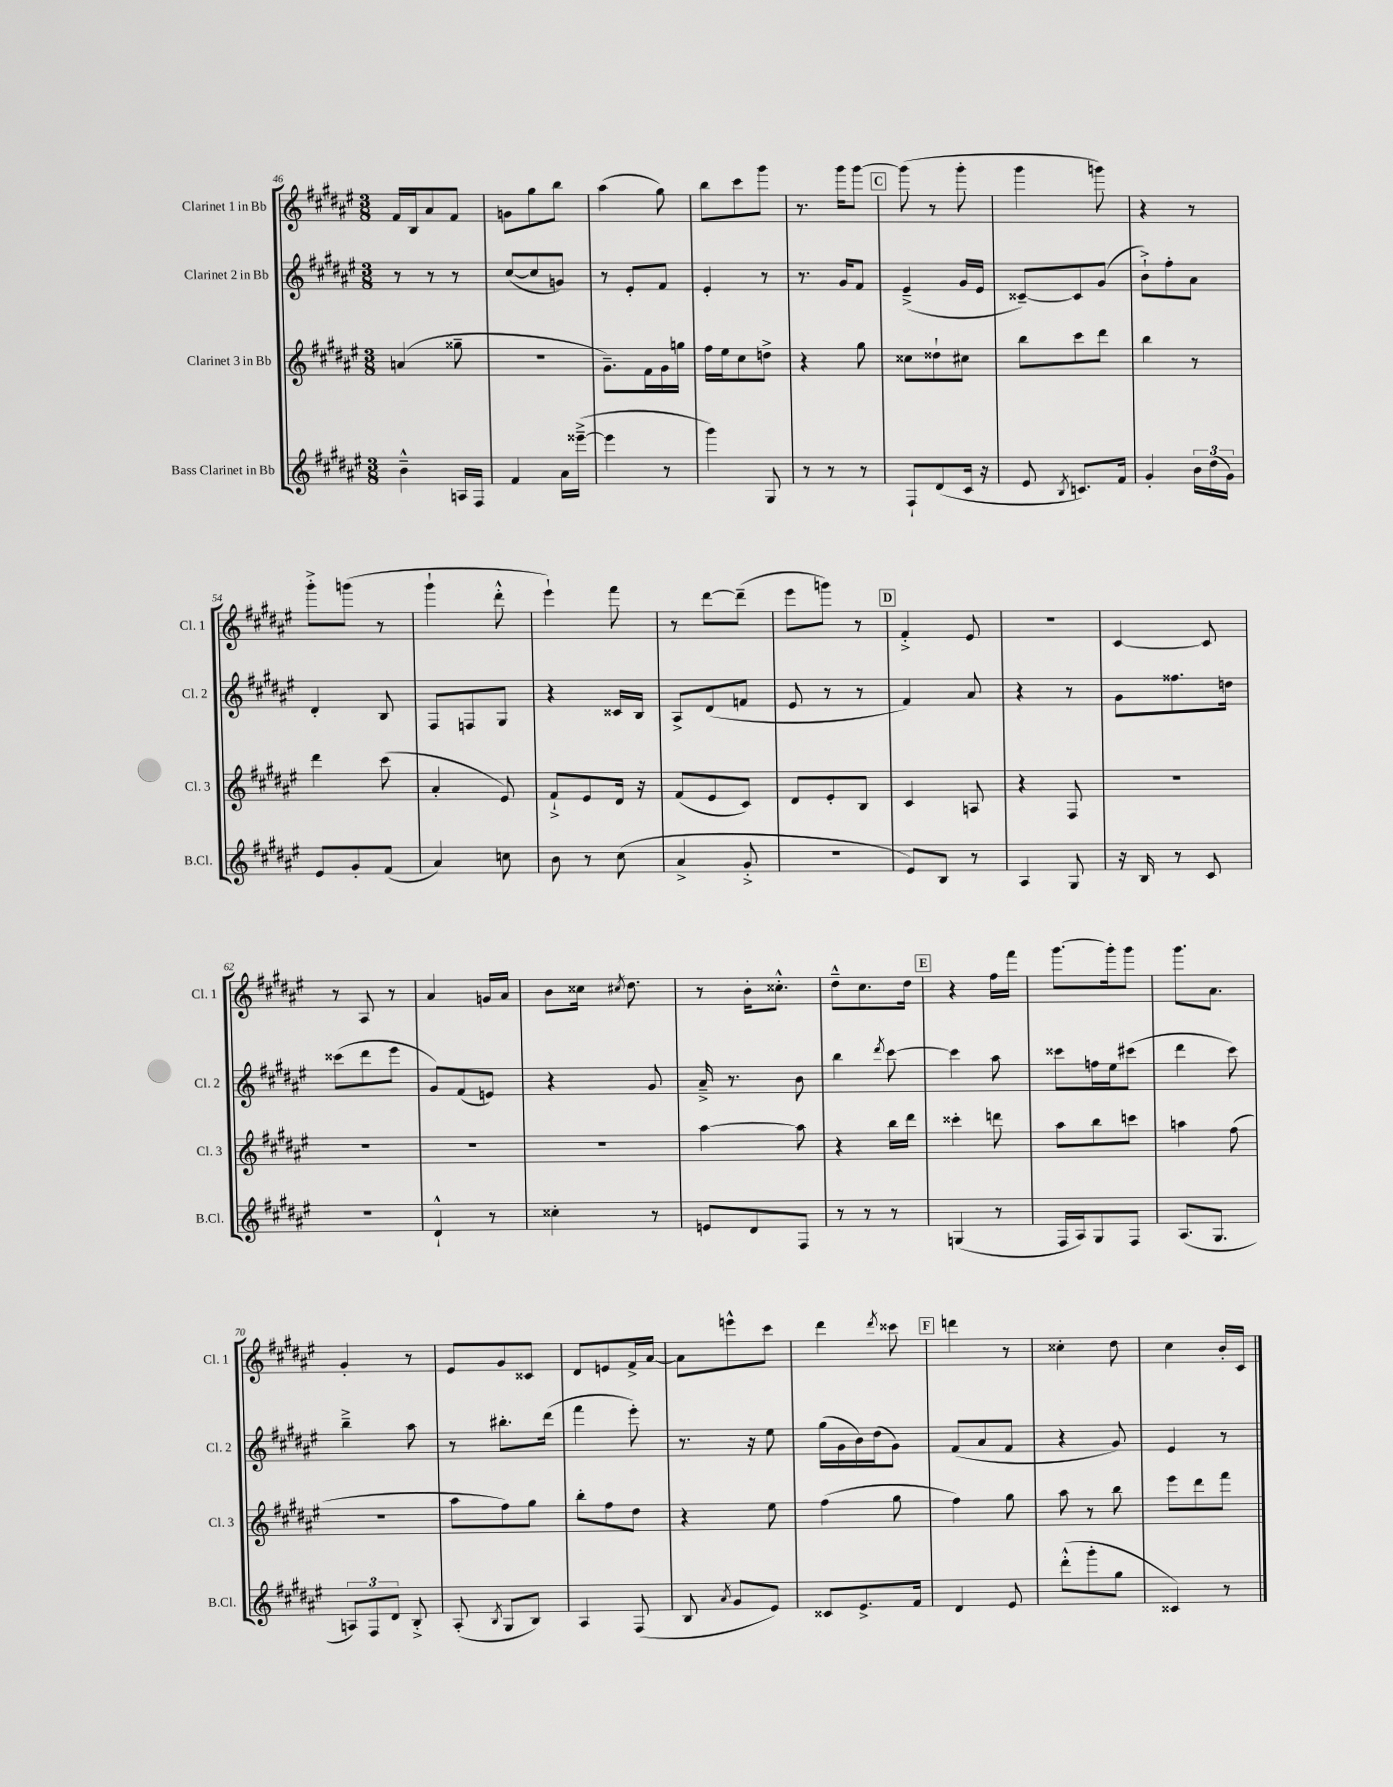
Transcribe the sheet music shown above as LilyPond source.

<<
\new StaffGroup <<
\new Staff = "s0" \with { instrumentName = "Clarinet 1 in Bb" shortInstrumentName = "Cl. 1" } {
    \clef treble \key fis \major \numericTimeSignature \time 3/8
    \autoBeamOff fis'16[ b16 ais'8 fis'8] |
    g'8[ gis''8 b''8] |
    ais''4( gis''8) |
    b''8[ cis'''8 gis'''8] |
    r8. gis'''16[ gis'''8]~ |
    \mark \markup { \box "C" } gis'''8( r8 gis'''8-. |
    gis'''4 g'''8) |
    r4 r8 |
    gis'''8[-.-> g'''8]( r8 |
    gis'''4-! dis'''8-.-^ |
    eis'''4-!) fis'''8 |
    r8 dis'''8[~ dis'''8]--( |
    eis'''8[ g'''8]) r8 |
    \mark \markup { \box "D" } fis'4-.-> eis'8 |
    R4. |
    cis'4~ cis'8 |
    r8 ais8 r8 |
    ais'4 g'16[ ais'16] |
    b'8[ cisis''16] \acciaccatura { cis''8 } dis''8. |
    r8 b'16[-. cisis''8.]-.-^ |
    dis''8[---^ cis''8. dis''16] |
    \mark \markup { \box "E" } r4 fis''16[ fis'''16] |
    gis'''8.[~ gis'''16-. gis'''8] |
    gis'''8.[ ais'8.] |
    gis'4-. r8 |
    eis'8[ gis'8 cisis'8] |
    dis'8[ e'8 fis'16-> ais'16]~ |
    ais'8[ e'''8-^ cis'''8] |
    dis'''4 \acciaccatura { dis'''8 } cisis'''8 |
    \mark \markup { \box "F" } d'''4 r8 |
    cisis''4-. dis''8 |
    cis''4 b'16[-. cis'16] \bar "|." |
}
\new Staff = "s1" \with { instrumentName = "Clarinet 2 in Bb" shortInstrumentName = "Cl. 2" } {
    \clef treble \key fis \major \numericTimeSignature \time 3/8
    \autoBeamOff r8 r8 r8 |
    cis''8[~( cis''8 g'8]) |
    r8 eis'8[-. fis'8] |
    eis'4-. r8 |
    r8. gis'16[ fis'8] |
    \mark \markup { \box "C" } eis'4--->( gis'16[ eis'16] |
    cisis'8[~--) cisis'8 gis'8]( |
    b'8[-!->) fis''8-. ais'8] |
    dis'4-. b8 |
    fis8[ f8 gis8] |
    r4 cisis'16[ b16] |
    ais8[-> dis'8( f'8] |
    eis'8 r8 r8 |
    \mark \markup { \box "D" } fis'4) ais'8 |
    r4 r8 |
    gis'8[ fisis''8. d''16] |
    cisis'''8[( dis'''8 eis'''8] |
    gis'8[) fis'8( e'8]) |
    r4 gis'8 |
    ais'16---> r8. b'8 |
    b''4 \acciaccatura { dis'''8 } cis'''8~ |
    \mark \markup { \box "E" } cis'''4 ais''8 |
    cisis'''8[ f''16 eis''16 cis'''8]( |
    dis'''4 cis'''8) |
    b''4---> ais''8 |
    r8 bis''8.[-. dis'''16]( |
    fis'''4 eis'''8-.) |
    r8. r16 eis''8 |
    gis''16[( gis'16 b'16) dis''16( gis'8]) |
    \mark \markup { \box "F" } fis'8[( ais'8 fis'8] |
    r4 gis'8) |
    eis'4 r8 \bar "|." |
}
\new Staff = "s2" \with { instrumentName = "Clarinet 3 in Bb" shortInstrumentName = "Cl. 3" } {
    \clef treble \key fis \major \numericTimeSignature \time 3/8
    \autoBeamOff a'4( gisis''8-- |
    R4. |
    gis'8.[--) fis'16 gis'16 g''16] |
    fis''16[ eis''16 cis''8 d''8]-> |
    r4 gis''8 |
    \mark \markup { \box "C" } cisis''8[ disis''8-! cis''8] |
    b''8[ cis'''8 dis'''8] |
    b''4 r8 |
    dis'''4 cis'''8( |
    ais'4-. eis'8) |
    fis'8[-!-> eis'8 dis'16] r16 |
    fis'8[( eis'8 cis'8]) |
    dis'8[ eis'8-. b8] |
    \mark \markup { \box "D" } cis'4 a8 |
    r4 fis8 |
    R4. |
    R4. |
    R4. |
    R4. |
    ais''4~ ais''8 |
    r4 b''16[ dis'''16] |
    \mark \markup { \box "E" } cisis'''4-. d'''8 |
    ais''8[ b''8 c'''8] |
    a''4 fis''8( |
    r4. |
    ais''8[ fis''8) gis''8] |
    b''8[-. fis''8 dis''8] |
    r4 eis''8 |
    fis''4( gis''8 |
    \mark \markup { \box "F" } fis''4) gis''8 |
    ais''8 r8 b''8 |
    eis'''8[ dis'''8 fis'''8] \bar "|." |
}
\new Staff = "s3" \with { instrumentName = "Bass Clarinet in Bb" shortInstrumentName = "B.Cl." } {
    \clef treble \key fis \major \numericTimeSignature \time 3/8
    \autoBeamOff b'4---^ a16[ fis16] |
    fis'4 ais'16[ eisis'''16]~--->( |
    eisis'''4 r8 |
    gis'''4) gis8 |
    r8 r8 r8 |
    \mark \markup { \box "C" } fis8[-! dis'8( cis'16] r16 |
    eis'8 \acciaccatura { b8 } c'8.[) fis'16] |
    gis'4-. \tuplet 3/2 { b'16[ dis''16( gis'16]) } |
    eis'8[ gis'8-. fis'8]( |
    ais'4) c''8 |
    b'8 r8 cis''8( |
    ais'4-> gis'8-.-> |
    R4. |
    \mark \markup { \box "D" } eis'8[) b8] r8 |
    ais4 gis8 |
    r16 b16 r8 cis'8 |
    R4. |
    dis'4-!-^ r8 |
    cisis''4-. r8 |
    e'8[ dis'8 fis8] |
    r8 r8 r8 |
    \mark \markup { \box "E" } g4( r8 |
    fis16[ ais16) gis8 fis8] |
    ais8.[( gis8.] |
    \tuplet 3/2 { a8[) fis8 dis'8] } b8-.-> |
    ais8-.( \acciaccatura { b8 } gis8[ b8]) |
    ais4 fis8( |
    b8 \acciaccatura { ais'8 } gis'8[ eis'8]) |
    cisis'8[ eis'8.-> fis'16] |
    \mark \markup { \box "F" } dis'4 eis'8 |
    dis'''8[-.-^( gis'''8-. gis''8] |
    cisis'4) r8 \bar "|." |
}
>>
>>
\layout { \context { \Score currentBarNumber = #46 } }
